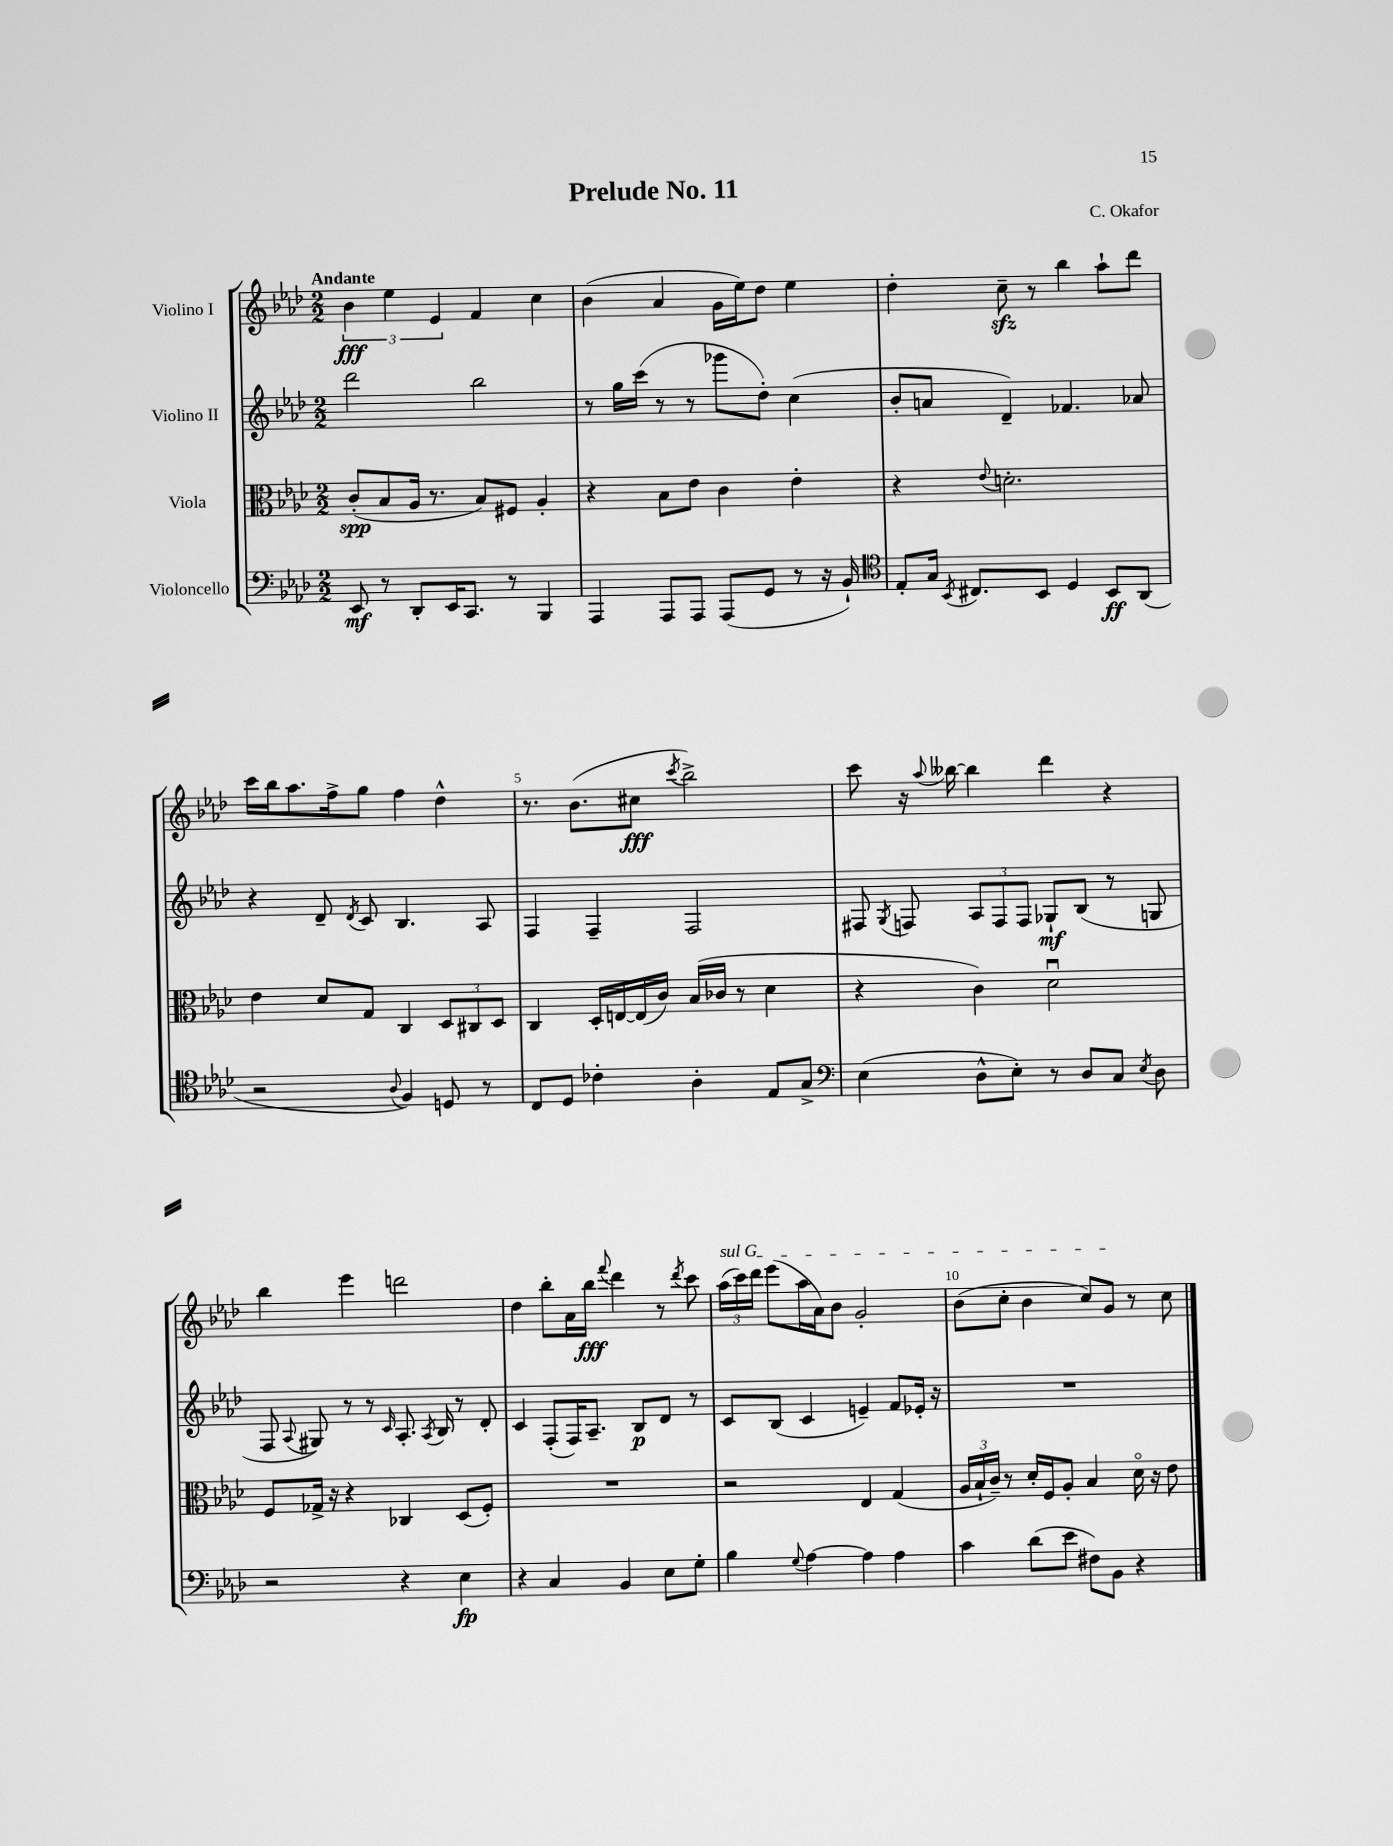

**kern	**kern	**kern	**kern
*staff4	*staff3	*staff2	*staff1
*clefF4	*clefC3	*clefG2	*clefG2
*k[b-e-a-d-]	*k[b-e-a-d-]	*k[b-e-a-d-]	*k[b-e-a-d-]
*M2/2	*M2/2	*M2/2	*M2/2
8EE-/	(8c'/L	2ddd-\	6b-\
8r	8B-/	.	.
.	.	.	6ee-\
8DD-'/L	16A-/Jk	.	.
.	8.r	.	.
.	.	.	6e-/
16EE-/K	.	.	.
8.CC/J	.	.	.
.	8B-/L)	2bb-\	4f/
8r	8F#/J	.	.
4BBB-/	4A-'/	.	4cc\
=	=	=	=
4AAA-/	4r	8r	(4b-\
.	.	16gg\LL	.
.	.	(16ccc\JJ	.
8AAA-/L	8B-\L	8r	4a-/
8AAA-/J	8e-\J	8r	.
(8AAA-/L	4c\	8ggg-\L	16g\LL
.	.	.	16ee-\J)
8GG/J	.	8dd-'\J)	8dd-\J
8r	4e-'\	(4cc\	4ee-\
16r	.	.	.
16BB-`/)	.	.	.
=	=	=	=
*clefC4	*	*	*
8E-'/L	4r	8b-'/L	4dd-'\
16G/Jk	.	8a/J	.
8qBB-/	.	.	.
8.C#/L	.	.	.
.	8qqe-/	.	.
.	2.d'\	4d-~/)	8cc~\
8BB-/J	.	.	8r
4D-/	.	4.f-/	4bb-\
8BB-/L	.	.	8aa-`\L
(8AA-/J	.	8a-/	8ddd-\J
=	=	=	=
2r	4e-\	4r	16ccc\LL
.	.	.	16bb-\J
.	.	.	8.aa-\
.	8d-/L	8d-~/	.
.	.	.	16ff^\k
.	.	8qd-/	.
.	8G/J	8c/	8gg\J
8qqA-/	.	.	.
4F/)	4C/	4.B-/	4ff\
8D/	12D-/L	.	4dd-^^\
.	12C#/	.	.
8r	.	8A-/	.
.	12D-/J	.	.
=	=	=	=
8C/L	4C/	4F/	8.r
8D-/J	.	.	.
.	.	.	(8.b-\L
4c-'\	16D-'/LL	4F~/	.
.	[16E/	.	.
.	(16E/]	.	8cc#\J
.	16c/JJ)	.	.
.	.	.	8qccc/
4A-'\	(16B-/LL	2F/	2bb-^\)
.	16c-/JJ	.	.
.	8r	.	.
8E-/L	4d-\	.	.
8G^/J	.	.	.
=	=	=	=
*clefF4	*	*	*
(4E-\	4r	8F#/	8ccc\
.	.	8qG/	.
.	.	8F/	16r
.	.	.	8qqaa-/
.	.	.	[16bb--\
8D-^^\L	4c\)	12A-/L	4bb--\]
.	.	12F/	.
8E-'\J)	.	.	.
.	.	12F/J	.
8r	2d-u\	8G-`/L	4ddd-\
8D-/L	.	(8B-/J	.
8C/J	.	8r	4r
8qE-/	.	.	.
8D-\	.	8G/	.
=	=	=	=
2r	8F/L	8F/	4bb-\
.	.	8qqA-/	.
.	16G-^/Jk	8G#/)	.
.	16r	.	.
.	4r	8r	4eee-\
.	.	8r	.
.	.	16qqc/	.
4r	4C-/	8.A-'/	2ddd\
.	.	8qA-/	.
.	.	16B-/	.
4E-\	(8D-/L	8r	.
.	8F'/J)	8d-'/	.
=	=	=	=
4r	1r	4c/	4dd-\
4C/	.	(8F'/L	8bb-'\L
.	.	16F/K)	16a-\L
.	.	8.A-~/J	16bb-\JJ
.	.	.	8qqfff/
4BB-/	.	.	4ddd-\
.	.	8B-/L	.
8E-\L	.	8d-/J	8r
.	.	.	8qddd-/
8G'\J	.	8r	8ccc\
=	=	=	=
4B-\	2r	8c/L	(24aa-\LL
.	.	.	24ccc\)
.	.	.	24ddd-\JJ
.	.	(8B-/J	(8eee-\L
8qqG/	.	.	.
[4A-\	.	4c/	16aa-\L
.	.	.	16a-\J)
.	.	.	8b-\J
4A-\]	4E-/	4e~/)	2g'/
4A-\	(4G/	8f/L	.
.	.	16e-'/Jk	.
.	.	16r	.
=	=	=	=
4c\	24A-/LL	1r	(8b-\L
.	24B-`/	.	.
.	24c~/JJ)	.	.
.	8r	.	8cc'\J
(8d-\L	16d-'/LL	.	4b-\
.	16F/J	.	.
8e-\J	8A-'/J	.	.
8F#\L)	4B-/	.	8cc/L)
8BB-\J	.	.	8g/J
4r	16d-o\	.	8r
.	16r	.	.
.	8e-\	.	8cc\
==	==	==	==
*-	*-	*-	*-
